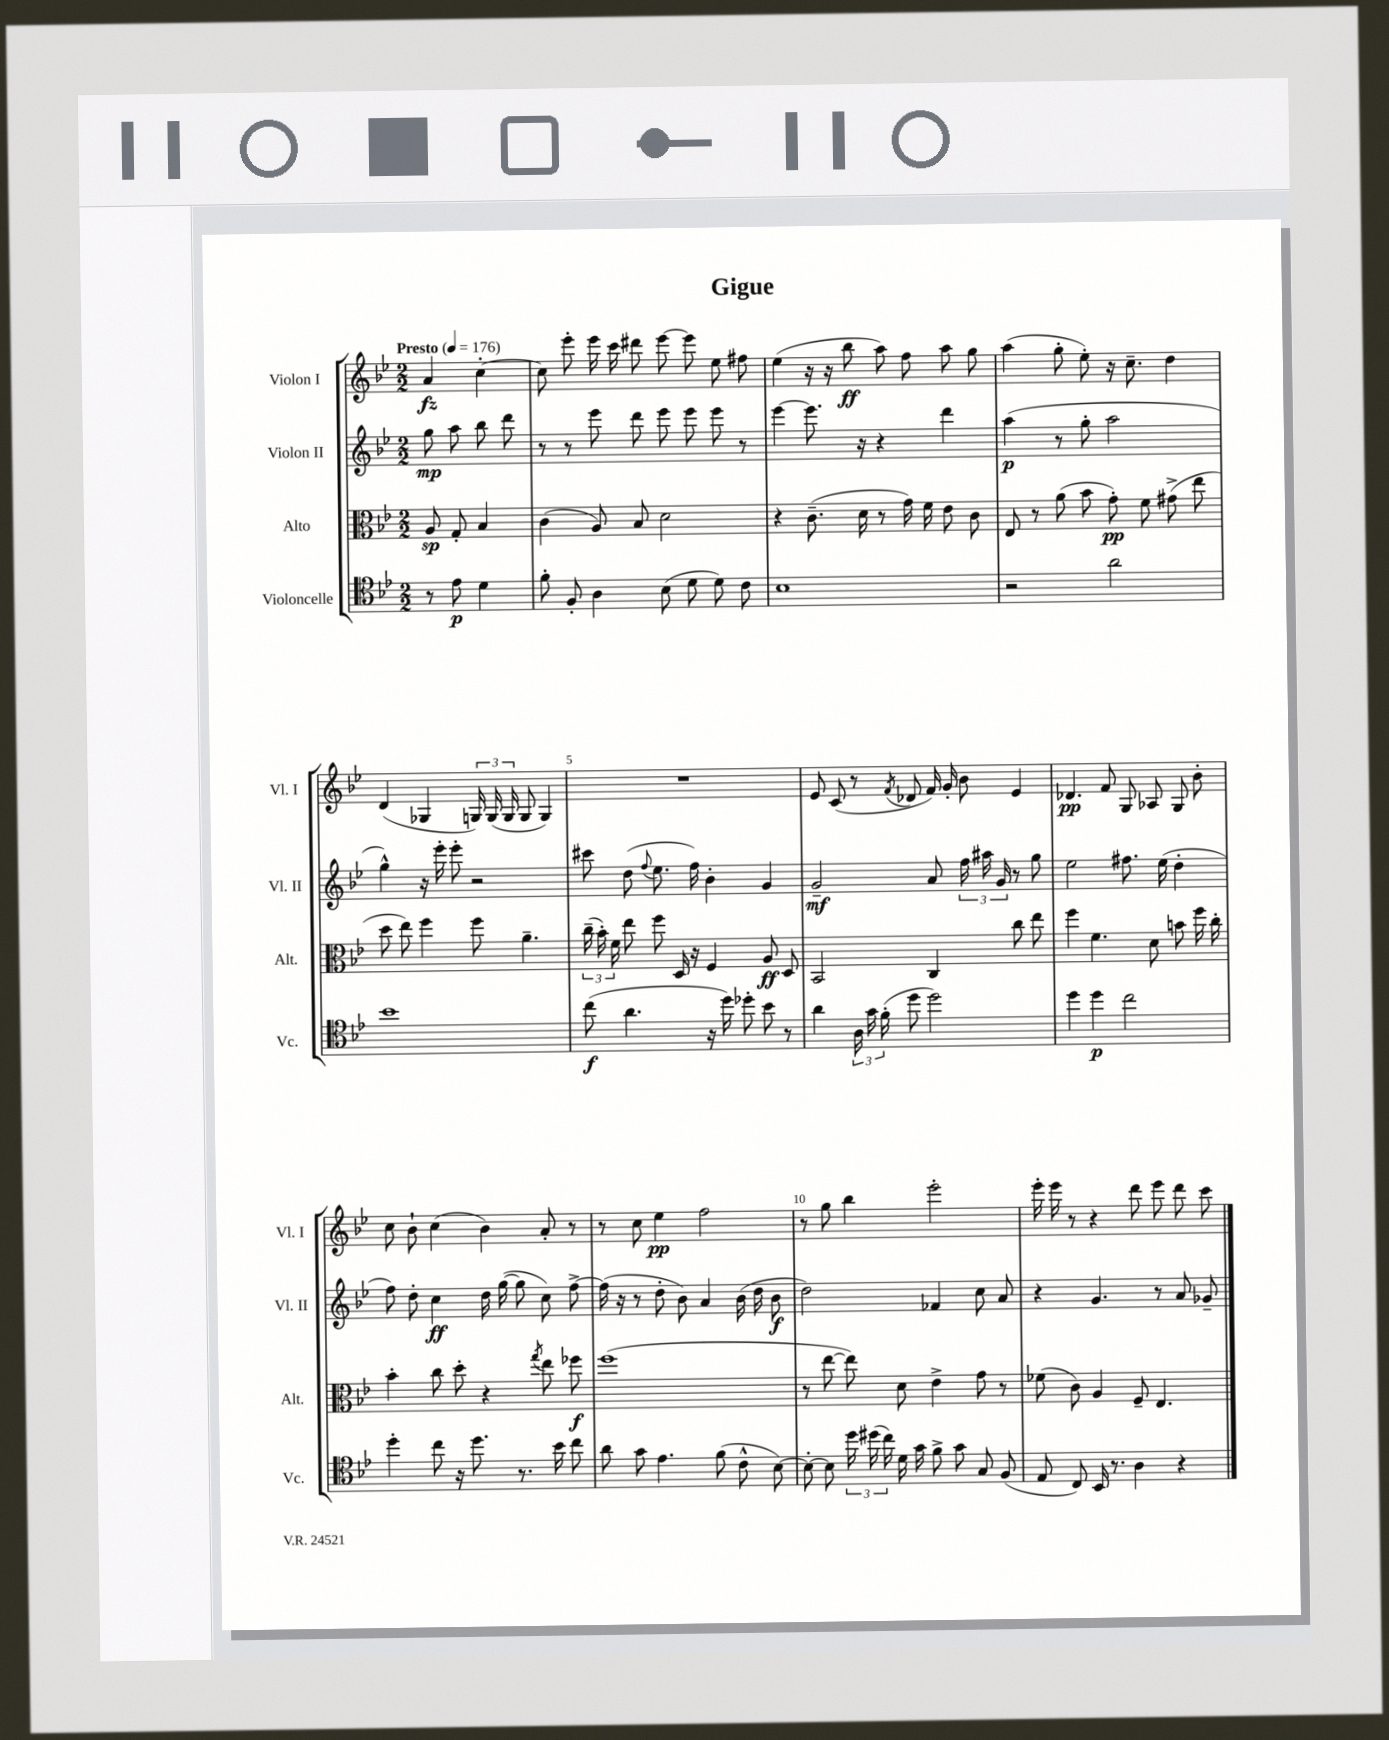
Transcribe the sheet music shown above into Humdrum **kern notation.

**kern	**kern	**kern	**kern
*staff4	*staff3	*staff2	*staff1
*clefC4	*clefC3	*clefG2	*clefG2
*k[b-e-]	*k[b-e-]	*k[b-e-]	*k[b-e-]
*M2/2	*M2/2	*M2/2	*M2/2
*MM176	*MM176	*MM176	*MM176
8r	8A/	8gg\	4a/
8e-\	8G'/	8aa\	.
4d\	4B-/	8bb-\	[4cc'\
.	.	8ddd\	.
=	=	=	=
8f'\	(4c\	8r	8cc\]
8F'/	.	8r	8eee-'\
4A\	8A/)	8eee-\	16eee-\
.	.	.	16ccc\
.	8B-/	8ddd\	8ddd#\
(8B-\	2d\	8eee-\	[8eee-\
8d\	.	8eee-\	8eee-\]
8d\)	.	8eee-\	8ee-\
8c\	.	8r	8ff#\
=	=	=	=
1B-	4r	[4eee-\	(4ee-\
.	(8.c~\	8.eee-\]	16r
.	.	.	16r
.	.	.	8bb-\
.	16d\	16r	.
.	8r	4r	8aa\)
.	16g\)	.	8ff\
.	16f\	.	.
.	8e-\	4ddd\	8aa\
.	8c\	.	8gg\
=	=	=	=
2r	8E-/	(4aa\	(4aa\
.	8r	.	.
.	(8a\	8r	8gg'\
.	8b-\	8gg'\	8ee-'\)
2a\	8g'\)	2aa\	16r
.	.	.	8.cc~\
.	8f\	.	.
.	(8g#^\	.	4dd\
.	8ee-\	.	.
=	=	=	=
1b-	8dd\	4gg^^\)	(4d/
.	8ee-\)	.	.
.	4ff\	16r	4G-/
.	.	16eee-'\	.
.	.	8eee-'\	.
.	8ff\	2r	24G/)
.	.	.	(24G/
.	.	.	24G/
.	4.a~\	.	8G/
.	.	.	4G/)
=	=	=	=
(8cc\	(24cc~\	8ccc#\	1r
.	24b-'\)	.	.
.	24f\	.	.
4.a\	8ee-\	(8dd\	.
.	.	8qqff/	.
.	8ff\	8.ee-\	.
.	16D/	.	.
.	16r	16ff\)	.
16r	4F/	4b-'\	.
16dd\)	.	.	.
8dd-'\	.	.	.
8b-\	8A/	4g/	.
8r	8D/	.	.
=	=	=	=
4a\	2BB-/	2g~/	8e-/
.	.	.	(8c/
24A\	.	.	8r
24g\	.	.	.
(24f'\	.	.	.
.	.	.	8qf/
8dd\	.	.	8d-/
2dd\)	4C/	8a/	16f/)
.	.	.	16g'/
.	.	24ff\	8b-\
.	.	24aa#\	.
.	.	24g/	.
.	8cc\	8r	4e-/
.	8ee-\	8gg\	.
=	=	=	=
4dd\	4ff\	2ee-\	4.d-/
4dd\	4.f\	.	.
.	.	.	8f/
2cc\	.	8.ff#\	8G/
.	8d\	.	8A-/
.	.	(16ee-\	.
.	8b\	4dd'\	8G/
.	16ff\	.	8b-'\
.	16cc'\	.	.
=	=	=	=
4dd'\	4b-'\	8ff\)	8cc\
.	.	8dd'\	8b-`\
8cc\	8cc\	4cc\	(4cc\
16r	8dd'\	.	.
8.dd\	.	.	.
.	4r	16dd\	4b-\)
.	.	([16gg\	.
8.r	.	8gg\]	.
.	8qgg/	.	.
.	8ee-\	8cc\)	8a'/
16b-\	.	.	.
8cc\	8ff-\	[8ff^\	8r
=	=	=	=
8a\	(1ff	(16ff\]	8r
.	.	16r	.
8g\	.	8r	8cc\
4.e-\	.	8dd'\	4ee-\
.	.	8b-\)	.
.	.	4a/	2ff\
(8f\	.	.	.
8c^^\	.	(16b-\	.
.	.	16dd\	.
[8B-\)	.	8b-\	.
=	=	=	=
8B-'\_	8r	2dd\)	8r
8B-\]	[8ee-\	.	8gg\
24dd\	8ee-\])	.	4bb-\
(24dd#\	.	.	.
24cc\)	.	.	.
16d\	8d\	.	.
16g\	.	.	.
8f^\	4e-^\	4f-/	2eee-'\
8g\	.	.	.
8G/	8g\	8cc\	.
(8F/	8r	8a/	.
=	=	=	=
8E-/	(8f-\	4r	16eee-'\
.	.	.	16eee-\
8C/)	8c\)	.	8r
16BB-/	4A/	4.g/	4r
8.r	.	.	.
4A\	8F~/	.	8ddd\
.	4.E-/	8r	8eee-\
4r	.	8a/	8ddd\
.	.	8g-~/	8ccc\
==	==	==	==
*-	*-	*-	*-
